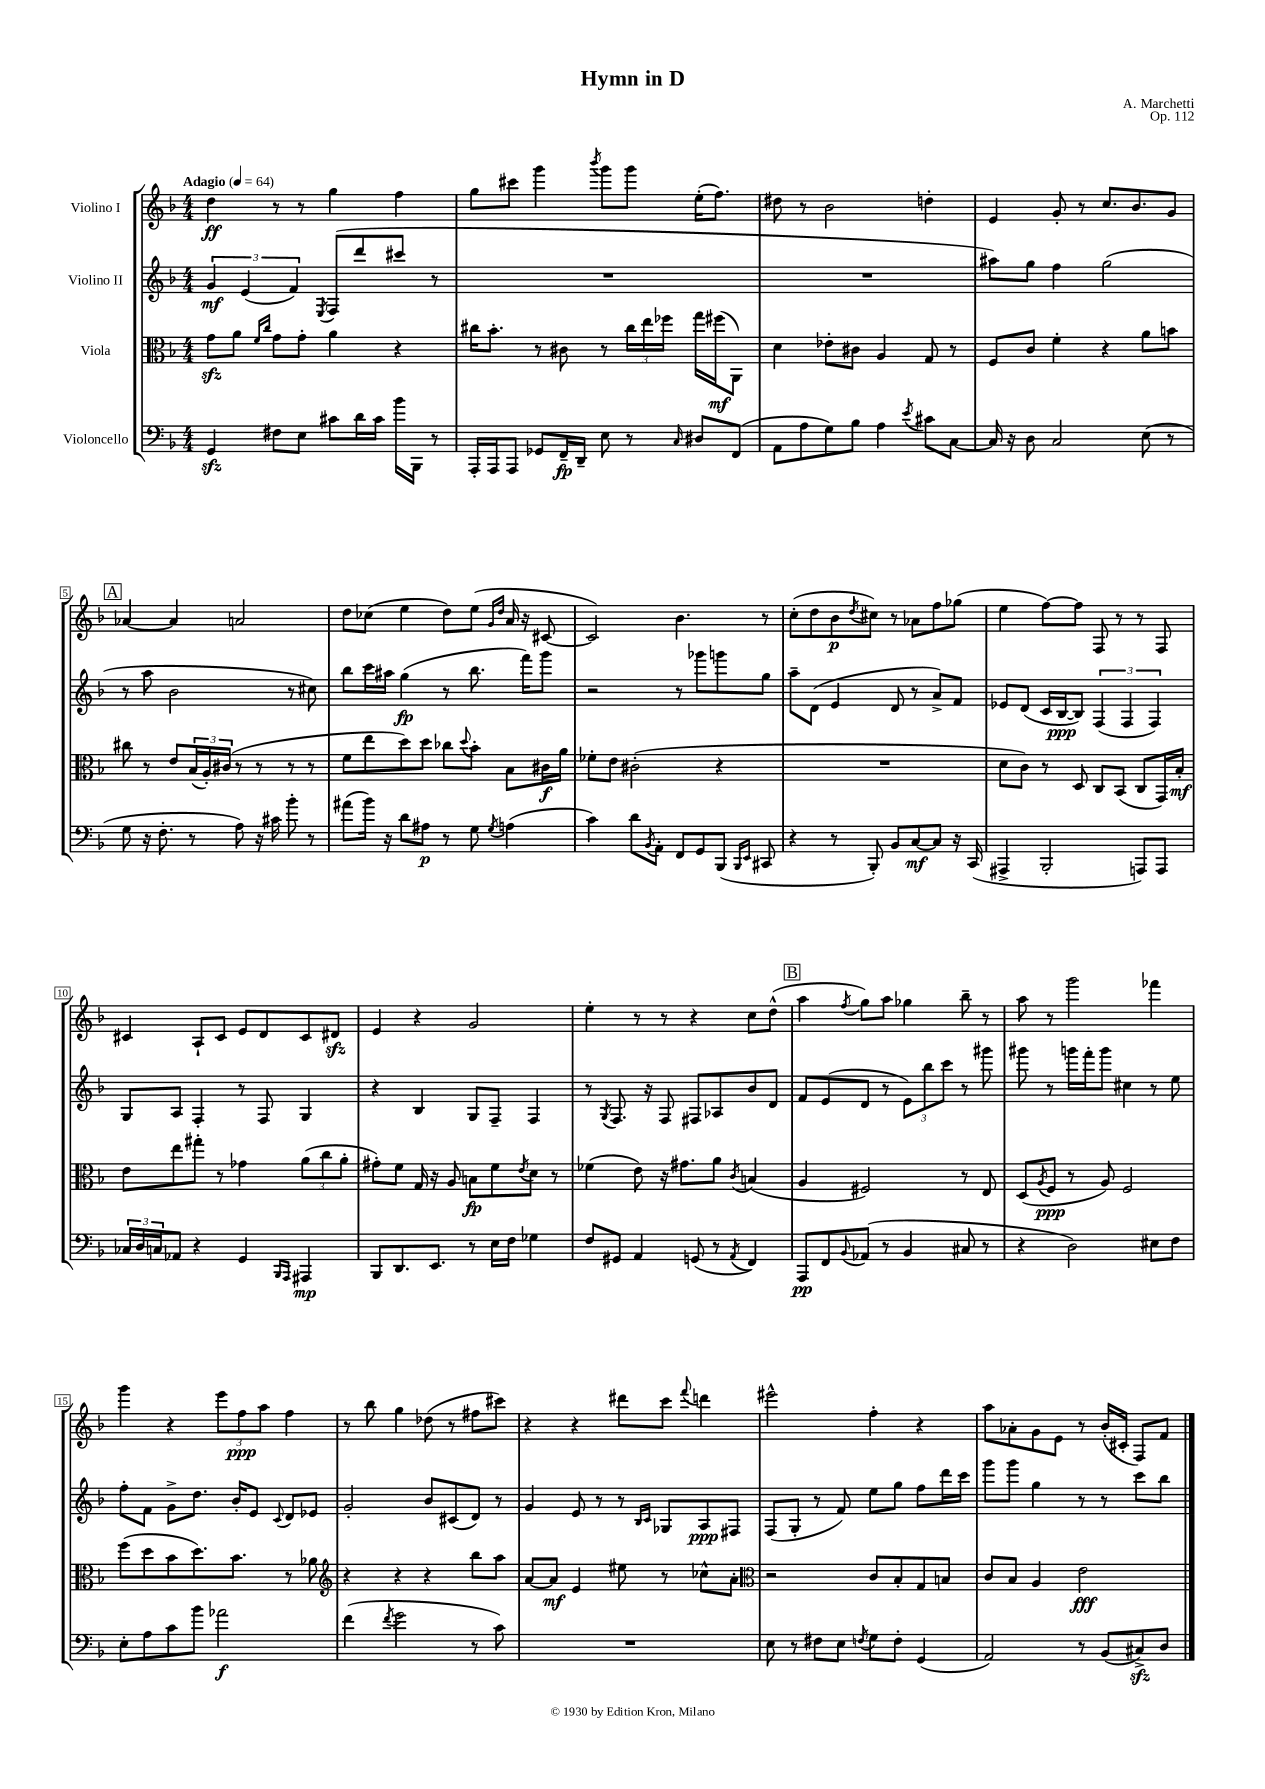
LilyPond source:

\header { title = "Hymn in D" composer = "A. Marchetti" opus = "Op. 112" }
<<
\new StaffGroup <<
\new Staff = "s0" \with { instrumentName = "Violino I" } {
    \clef treble \key f \major \numericTimeSignature \time 4/4 \tempo "Adagio" 4 = 64
    d''4\ff r8 r8 g''4 f''4 |
    g''8 cis'''8 g'''4 \acciaccatura { bes'''8 } g'''8 g'''8 e''16-.( f''8.) |
    dis''8 r8 bes'2 d''4-. |
    e'4 g'8-. r8 c''8. bes'8. g'8 |
    \mark \markup { \box "A" } aes'4~ aes'4 a'2 |
    d''8 ces''8( e''4 d''8) e''8( \grace { g'16 d''16 } a'16 r16 cis'8~ |
    cis'2) bes'4. r8 |
    c''8-.( d''8 bes'8\p \acciaccatura { d''8 } cis''8) r8 aes'8 f''8 ges''8( |
    e''4 f''8~) f''8 f8 r8 r8 f8 |
    cis'4 a8-! cis'8 e'8 d'8 cis'8 dis'8\sfz |
    e'4 r4 g'2 |
    e''4-. r8 r8 r4 c''8 d''8-^( |
    \mark \markup { \box "B" } a''4 \acciaccatura { f''8 } g''8) a''8 ges''4 bes''8-- r8 |
    a''8 r8 g'''2 fes'''4 |
    g'''4 r4 \tuplet 3/2 { e'''8 f''8\ppp a''8 } f''4 |
    r8 bes''8 g''4 des''8( r8 fis''8 cis'''8) |
    r4 r4 dis'''8 c'''8 \appoggiatura { f'''8 } d'''4 |
    eis'''2-^ f''4-. r4 |
    a''8 aes'8-. g'8 e'8 r8 bes'16-.( cis'16-. f8) f'8 \bar "|." |
}
\new Staff = "s1" \with { instrumentName = "Violino II" } {
    \clef treble \key f \major \numericTimeSignature \time 4/4
    \tuplet 3/2 { g'4\mf e'4( f'4) } \acciaccatura { e8 } f8( d'''8 cis'''8 r8 |
    R1 |
    R1 |
    ais''8) g''8 f''4 g''2( |
    \mark \markup { \box "A" } r8 a''8 bes'2 r8 cis''8) |
    bes''8 c'''16 ais''16 g''4\fp( r8 bes''8. f'''16) g'''8 |
    r2 r8 ges'''8 g'''8 g''8 |
    a''8-- d'8( e'4 d'8 r8 a'8->) f'8 |
    ees'8 d'8( c'16 bes16~\ppp bes8) \tuplet 3/2 { f4( f4 f4) } |
    g8 a8 f4-. r8 f8 g4 |
    r4 bes4 g8 f8-- f4 |
    r8 \acciaccatura { g8 } f8. r16 f8 fis8 aes8 bes'8 d'8 |
    \mark \markup { \box "B" } f'8 e'8( d'8 r8 \tuplet 3/2 { e'8) bes''8 c'''8 } r8 gis'''8 |
    gis'''8 r8 g'''16 f'''16-. g'''8 cis''4 r8 e''8 |
    f''8-. f'8 g'8-> d''8. bes'16-. e'8 \appoggiatura { c'8 } d'8 ees'8 |
    g'2-. bes'8 cis'8( d'8) r8 |
    g'4 e'8 r8 r8 \grace { bes16 c'16 } ges8 a8\ppp fis8 |
    f8( g8-. r8 f'8) e''8 g''8 f''8 d'''16 c'''16 |
    g'''8 g'''8 g''4 r8 r8 c'''8 bes''8 \bar "|." |
}
\new Staff = "s2" \with { instrumentName = "Viola" } {
    \clef alto \key f \major \numericTimeSignature \time 4/4
    g'8\sfz a'8 \grace { f'16 c''16 } g'8 g'8-. a'4 r4 |
    cis''16 bes'8.-. r8 cis'8 r8 \tuplet 3/2 { cis''16 e''16 fes''16 } g''16 fis''16\mf( a,8) |
    d'4 ees'8-. cis'8 a4 g8 r8 |
    f8 c'8 f'4-. r4 a'8 b'8 |
    \mark \markup { \box "A" } cis''8 r8 e'8 \tuplet 3/2 { bes16( a16-.) cis'16( } r8 r8 r8 r8 |
    f'8 e''8 d''8) d''8 ces''8 \appoggiatura { d''8 } bes'8-. bes8 cis'16\f a'16 |
    fes'8-. e'8 cis'2-.( r4 |
    R1 |
    d'8 c'8) r8 d8 c8 bes,8( c8 g,16) bes16-.\mf |
    e'8 e''8 gis''8-. r8 ges'4 \tuplet 3/2 { a'8( c''8 a'8-. } |
    gis'8-.) f'8 g16 r16 a8 b8\fp f'8 \acciaccatura { e'8 } d'8 r8 |
    fes'4( e'8) r16 gis'8. a'8 \acciaccatura { c'8 } b4( |
    \mark \markup { \box "B" } a4 fis2) r8 e8 |
    d8( \acciaccatura { a8 } f8\ppp r8 a8) f2 |
    f''8( d''8 bes'8 d''8.) bes'8. r8 aes'8 |
    \clef treble r4 r4 r4 bes''8 a''8 |
    a'8~ a'8\mf e'4 eis''8 r8 ces''8-^ a'8-. |
    \clef alto r2 c'8 bes8-. g8 b8 |
    c'8 bes8 a4 e'2\fff \bar "|." |
}
\new Staff = "s3" \with { instrumentName = "Violoncello" } {
    \clef bass \key f \major \numericTimeSignature \time 4/4
    g,4\sfz fis8 e8 cis'8 d'16 cis'16 bes'16 bes,,16 r8 |
    a,,16-. a,,16 a,,8 ges,8 f,16--\fp d,16-- e8 r8 \grace { c16 } dis8 f,8( |
    a,8 a8 g8) bes8 a4 \acciaccatura { e'8 } cis'8 c8~ |
    c16 r16 d8 c2 e8( r8 |
    \mark \markup { \box "A" } g8 r16 f8.-. r8 a8) r16 cis'16 bes'8-. r8 |
    ais'8( bes'16) r16 d'8 ais8\p r8 g8 \acciaccatura { g8 } a4( |
    c'4) d'8 \acciaccatura { bes,8 } a,8-. f,8 g,8 bes,,8( \grace { bes,,16 e,16 } cis,8 |
    r4 r8 bes,,8-.) bes,8 c8~\mf c8 r16 c,16( |
    ais,,4-> bes,,2-. a,,8) a,,8 |
    \tuplet 3/2 { ces16 d16 c16 } aes,8 r4 g,4 \grace { bes,,16 a,,16 } ais,,4\mp |
    bes,,8 d,8. e,8. r8 e16 f16 ges4 |
    f8 gis,8 a,4 g,8( r8 \acciaccatura { a,8 } f,4) |
    \mark \markup { \box "B" } a,,8\pp f,8 \appoggiatura { bes,8 } aes,8( r8 bes,4 cis8 r8 |
    r4 d2) eis8 f8 |
    e8-. a8 c'8 bes'8 aes'2\f |
    f'4( \acciaccatura { f'8 } g'2 r8 c'8) |
    R1 |
    e8 r8 fis8 e8 \acciaccatura { f8 } g8 f8-. g,4( |
    a,2) r8 bes,8( cis8->\sfz) d8 \bar "|." |
}
>>
>>
\layout { \context { \Score \override BarNumber.stencil = #(make-stencil-boxer 0.1 0.3 ly:text-interface::print) } }
